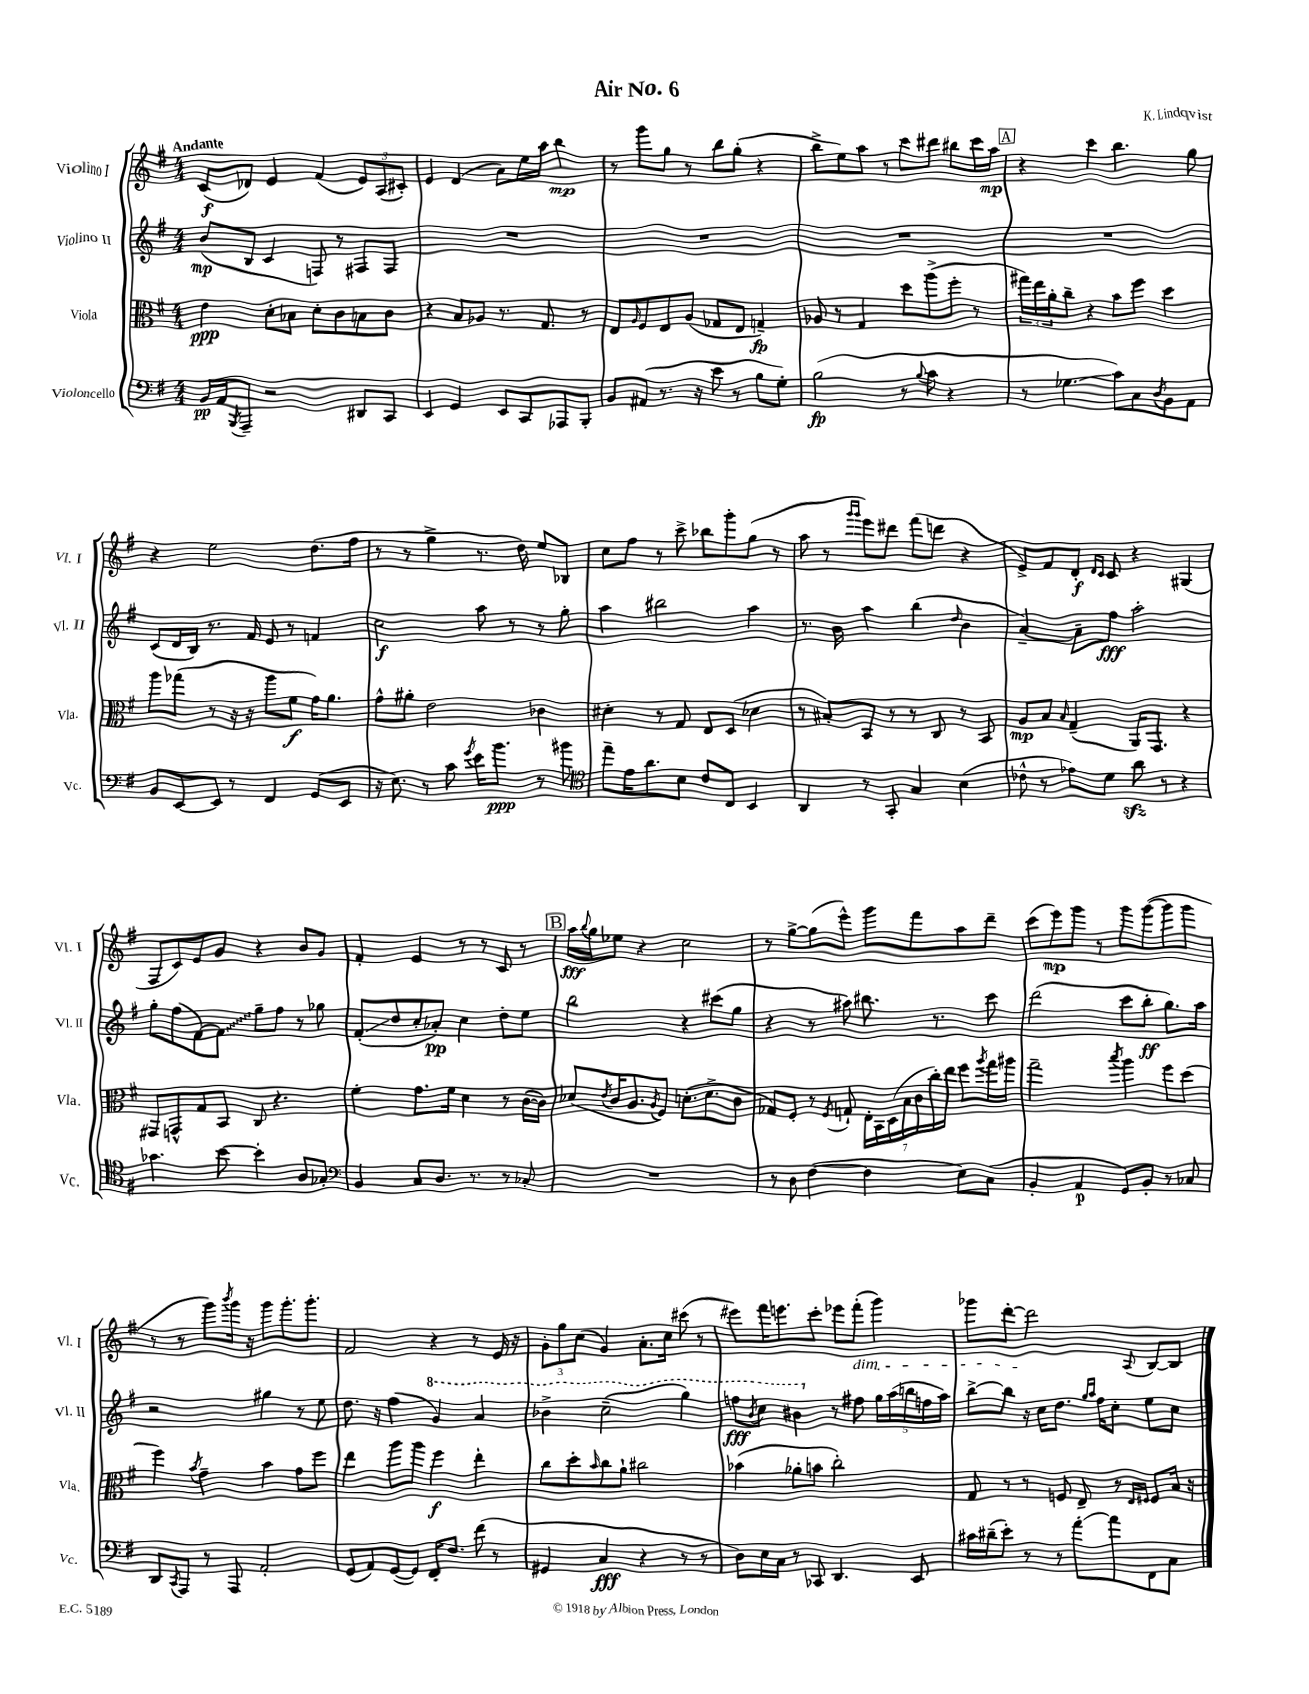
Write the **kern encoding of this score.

**kern	**kern	**kern	**kern
*staff4	*staff3	*staff2	*staff1
*clefF4	*clefC3	*clefG2	*clefG2
*k[f#]	*k[f#]	*k[f#]	*k[f#]
*M4/4	*M4/4	*M4/4	*M4/4
16BB	4e	(8b	(8c
16AA	.	.	.
8qBBB	.	.	.
8AAA~	.	8B	8d-)
2r	8d'	4c	4e
.	8B-	.	.
.	8d'	8F)	(4f#
.	8c	8r	.
8DD#	8B	8F#	12e)
.	.	.	(12A
8CC	8c	8F#	.
.	.	.	12c#')
=	=	=	=
4EE	4r	1r	4e
4GG	8B	.	(4d
.	8A-	.	.
8EE	8.r	.	8a)
8CC	.	.	16ee
.	8.G	.	16aa
8AAA-	.	.	4bb
8BBB'	8r	.	.
=	=	=	=
8BB	8E	1r	8r
.	16qqA	.	.
(8AA#	8F#	.	8ggg
8.r	8E	.	8gg
.	(8A	.	8r
16r	.	.	.
8e	8G-	.	8bb
8r	8E	.	(8gg'
8B	4G~)	.	4r
8G')	.	.	.
=	=	=	=
(2B	8A-	1r	8bb^
.	8r	.	8ee)
.	4G	.	8aa
.	.	.	8r
8r	8dd	.	8ccc
8qqB	.	.	.
8c	(8aa^	.	8ddd#
4r	8ff#'	.	8bb#
.	8r	.	16ccc
.	.	.	16aa
=	=	=	=
8r	24gg#)	1r	4r
.	24ee	.	.
.	24a'	.	.
4.G-	8cc~	.	.
.	4r	.	4ccc
8c)	8b	.	4.bb
8C	8ff#	.	.
8qD	.	.	.
8BB	4dd	.	.
8AA	.	.	8gg
=	=	=	=
8BB	8aa	(8c	4r
[8EE	(8gg-	16d	.
.	.	16B)	.
8EE]	8r	8.r	2ee
8r	16r	.	.
.	16r	16f#	.
4FF#	8aa	8e	.
.	8f#	8r	.
(8GG	16g)	4f	(8.dd
.	8.a	.	.
8EE	.	.	.
.	.	.	16ff#
=	=	=	=
16r	8g^^	2cc	8r
8.E)	.	.	.
.	8a#'	.	8r
8r	2e	.	4gg^
8c	.	.	.
8qg	.	.	.
16e	.	8aa	8.r
8.b	.	.	.
.	.	8r	.
.	.	.	16dd)
8r	4c-	8r	8ee
8b#	.	8gg'	8B-
=	=	=	=
*clefC4	*	*	*
8ee~	4d#'	4aa	8cc
16e	.	.	8ff#
8.a	.	.	.
.	8r	2bb#	8r
8B	8G	.	8ccc^
8c	8E	.	8bb-
8C	(8D	.	8ggg'
4BB	4d-	4aa	(8gg
.	.	.	8r
=	=	=	=
4AA	8r	8.r	8aa
.	8B#')	.	8r
.	.	16b	.
.	.	.	16qqggg
.	.	.	16qqggg
8r	8BB	4aa	8eee)
8GG'	8r	.	8ddd#
4G	8r	(4bb	(8fff#
.	8C	.	8ddd
.	.	16qqdd	.
(4B	8r	4b	4r
.	8BB	.	.
=	=	=	=
8c-^^	8A	[4a~)	8e^)
8r	8B	.	8f#
.	16qqB	.	.
8e-)	(4G~	8a~]	8d'
.	.	.	16qqd
.	.	.	16qqc
8d	.	8ff#	8c
8a	16AA)	2aa'	4r
.	8.GG	.	.
8r	.	.	.
4r	4r	.	(4G#
=	=	=	=
4.g-	8GG#	8gg'	8F#
.	8GG^^	(8ff#	8c)
.	8G	[8f#)	8e
[8b	8BB	8f#]	8g
4b']	8C	8gg~	4r
.	4.r	8ff#	.
8A	.	8r	8b
8G-'	.	8gg-	8g
=	=	=	=
*clefF4	*	*	*
4BB	4f#'	(8f#'	4f#'
.	.	8dd	.
8C	8.g	8cc'	4e
8.D	.	8a-')	.
.	16f#	.	.
.	4d	4cc	8r
8.r	.	.	.
.	.	.	8r
8r	8r	8dd'	8c
8C-'	([16c	8ee	8r
.	16c])	.	.
=	=	=	=
1r	(8d-	2bb	16aa
.	.	.	8qqbb
.	.	.	16gg
.	8qe	.	.
.	16c	.	8ee-
.	8.A	.	.
.	.	.	4r
.	8qA	.	.
.	8F#)	.	.
.	(8.d'	4r	2cc
.	8.d^	.	.
.	.	(8ccc#	.
.	8c	8gg	.
=	=	=	=
8r	8G-)	4r	8r
8D	8F#'	.	[8gg^
([4F#	8r	8r	(8gg]
.	8qF#	.	.
.	8G`	8aa#)	8eee^^)
4F#]	28E'	8.bb#	8ggg
.	28BB	.	.
.	(28D	.	.
.	28B	.	.
.	.	.	8fff#
.	28c	.	.
.	28cc')	.	.
.	.	8.r	.
.	28ee	.	.
8E)	8ff#	.	8aa
.	8qaa	.	.
(8C	16gg	8ccc	8ddd~
.	16aa#	.	.
=	=	=	=
4BB'	2gg~	(2ddd	(8ccc
.	.	.	8eee)
4AA	.	.	8ggg
.	.	.	8r
.	8qbb	.	.
8GG)	4aa	8ccc	8ggg
8BB'	.	8bb'	([8ggg
8r	8ff#	8.gg)	8ggg]
8C-	(8dd	.	8ggg
.	.	16aa	.
=	=	=	=
8DD	4ff#)	2r	8r
8qCC	.	.	.
8AAA	.	.	8r
.	8qb	.	.
8r	4g~	.	8ggg)
.	.	.	8qbbb
8AAA	.	.	16ggg
.	.	.	16r
2AA'	4b	4gg#	8ggg
.	.	.	8.ggg'
.	8g	8r	.
.	.	.	8.ggg'
.	8ff#	8ee	.
=	=	=	=
(8GG	4ee	8.dd	2f#
8AA)	.	.	.
.	.	16r	.
([8GG	8aa	(4ff#	.
8GG])	8aa	.	.
16FF#'	4ff#	4gg)	4r
8.F#	.	.	.
(8f#	4ee'	4aa	8r
8r	.	.	16e
.	.	.	16r
=	=	=	=
4GG#	8cc	4bb-^	12g'
.	.	.	12gg
.	8dd'	.	.
.	.	.	(12cc
.	16qqb	.	.
4C	8cc	(2ccc~	4g)
.	8a`	.	.
4r	2cc#	.	8.a'
.	.	.	16cc
8r	.	4ggg)	(8ccc#
8r	.	.	8r
=	=	=	=
8D)	(4b-	8fff	8eee#)
.	.	8qbb	.
16E	.	8ccc	16fff#
16C	.	.	8.eee
8r	8a-'	4bb#	.
8CC-	8b	.	8ccc'
4.DD	2cc')	8r	8eee-
.	.	8ff#	(8fff#'
.	.	20gg	4ggg)
.	.	(20aa	.
.	.	20bb	.
8EE	.	.	.
.	.	20ff	.
.	.	20aa)	.
=	=	=	=
16c#	8G	[8bb^	8ggg-
(16d#~	.	.	.
8e')	8r	8bb]	[8ddd'
8r	8r	16r	2ddd]
.	.	16cc	.
8r	8F	8.dd	.
[8a'	8E~	.	.
.	.	16qqgg	.
.	.	16qqaa	.
.	.	16ff#	.
8a]	8r	8cc'	.
.	16qqE	.	.
.	16qqF#	.	8qqA
8FF#	8F#	8ee	[8B
8C	16B	8cc	8B]
.	16r	.	.
==	==	==	==
*-	*-	*-	*-
